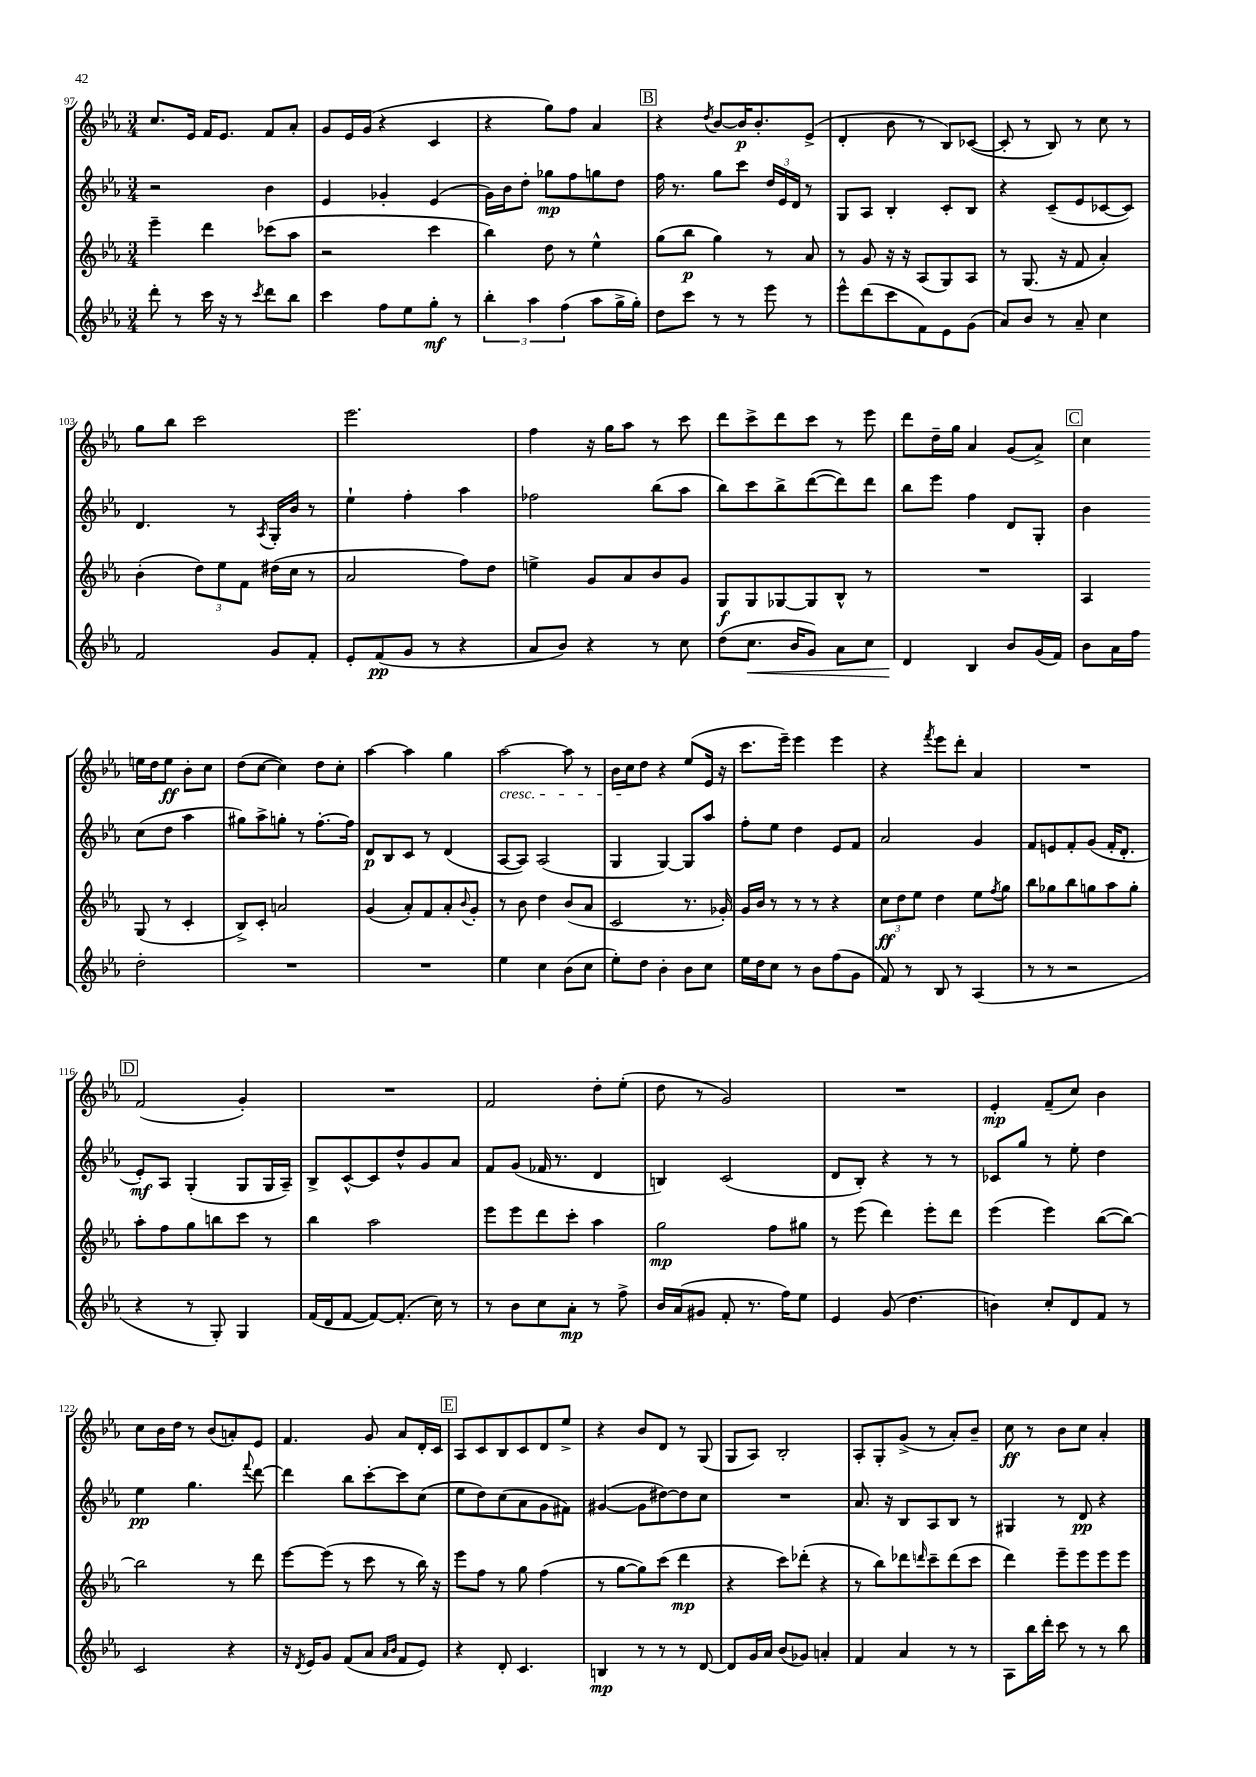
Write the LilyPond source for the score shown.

<<
\new StaffGroup <<
\new Staff = "s0" {
    \clef treble \key ees \major \numericTimeSignature \time 3/4
    c''8. ees'16 f'16 ees'8. f'8 aes'8-. |
    g'8 ees'16 g'16( r4 c'4 |
    r4 g''8) f''8 aes'4 |
    \mark \markup { \box "B" } r4 \acciaccatura { d''8 } bes'8~ bes'16\p bes'8.-. ees'8->( |
    d'4-. bes'8 r8 bes8) ces'8~( |
    ces'8-. r8 bes8) r8 c''8 r8 |
    g''8 bes''8 c'''2 |
    ees'''2. |
    f''4 r16 g''16 aes''8 r8 c'''8 |
    d'''8 c'''8-> d'''8 c'''8 r8 ees'''8 |
    d'''8 d''16-- g''16 aes'4 g'8( aes'8->) |
    \mark \markup { \box "C" } c''4 e''16 d''16 e''8\ff bes'8-. c''8 |
    d''8( c''8~ c''4) d''8 c''8-. |
    aes''4~ aes''4 g''4 |
    aes''2~\cresc aes''8 r8 |
    bes'16 c''16\! d''8 r4 ees''8( ees'16 r16 |
    c'''8. ees'''16--) ees'''4 ees'''4 |
    r4 \acciaccatura { f'''8 } ees'''8 d'''8-. aes'4 |
    R2. |
    \mark \markup { \box "D" } f'2( g'4-.) |
    R2. |
    f'2 d''8-. ees''8-.( |
    d''8 r8 g'2) |
    R2. |
    ees'4-.\mp f'8--( c''8) bes'4 |
    c''8 bes'16 d''16 r8 bes'8( a'8-.) ees'8 |
    f'4. g'8 aes'8 d'16-. c'16 |
    \mark \markup { \box "E" } aes8 c'8 bes8 c'8 d'8 ees''8-> |
    r4 bes'8 d'8 r8 g8( |
    g8 aes8) bes2-. |
    aes8-. g8-. g'8->( r8 aes'8-.) bes'8-- |
    c''8\ff r8 bes'8 c''8 aes'4-. \bar "|." |
}
\new Staff = "s1" {
    \clef treble \key ees \major \numericTimeSignature \time 3/4
    r2 bes'4 |
    ees'4 ges'4-. ees'4( |
    g'16) bes'16 d''8-. ges''8\mp f''8 g''8 d''8 |
    \mark \markup { \box "B" } f''16 r8. g''8 c'''8 \tuplet 3/2 { d''16 ees'16 d'16 } r8 |
    g8 aes8 bes4-. c'8-. bes8 |
    r4 c'8--( ees'8 ces'8~ ces'8) |
    d'4. r8 \acciaccatura { aes8 } g16-. bes'16 r8 |
    ees''4-! f''4-. aes''4 |
    fes''2 bes''8( aes''8 |
    bes''8) c'''8 bes''8-> d'''8~( d'''8) d'''8 |
    bes''8 ees'''8 f''4 d'8 g8-. |
    \mark \markup { \box "C" } bes'4 c''8( d''8 aes''4 |
    gis''8) aes''8-> g''8-. r8 f''8.~-. f''16 |
    d'8\p bes8 c'8 r8 d'4( |
    aes8~ aes8) aes2( |
    g4 g4~) g8 aes''8 |
    f''8-. ees''8 d''4 ees'8 f'8 |
    aes'2 g'4 |
    f'8 e'8 f'8-. g'8( f'16-. d'8.-. |
    \mark \markup { \box "D" } ees'8-.\mf) aes8 g4-.( g8 g16 aes16--) |
    bes8-> c'8~-^ c'8 d''8-^ g'8 aes'8 |
    f'8 g'8( fes'16 r8. d'4 |
    b4) c'2( |
    d'8 bes8-.) r4 r8 r8 |
    ces'8 g''8 r8 ees''8-. d''4 |
    ees''4\pp g''4. \appoggiatura { f'''8 } d'''8~ |
    d'''4 bes''8 c'''8~-. c'''8 c''8( |
    \mark \markup { \box "E" } ees''8 d''8) c''8( aes'8 g'8 fis'8) |
    gis'4~( gis'8 dis''8~) dis''8 c''8 |
    R2. |
    aes'8. r16 bes8 aes8 bes8 r8 |
    gis4 r8 d'8\pp r4 \bar "|." |
}
\new Staff = "s2" {
    \clef treble \key ees \major \numericTimeSignature \time 3/4
    ees'''4-- d'''4 ces'''8( aes''8 |
    r2 c'''4 |
    bes''4) d''8 r8 ees''4-^ |
    \mark \markup { \box "B" } g''8( bes''8\p g''4) r8 aes'8 |
    r8 g'8 r16 r16 aes8( g8) aes8 |
    r8 g8.( r16 f'8 aes'4-.) |
    bes'4-.( \tuplet 3/2 { d''8) ees''8 f'8 } dis''16( c''16 r8 |
    aes'2 f''8) d''8 |
    e''4-> g'8 aes'8 bes'8 g'8 |
    g8\f g8 ges8~ ges8 bes8-^ r8 |
    R2. |
    \mark \markup { \box "C" } aes4 g8( r8 c'4-. |
    bes8->) c'8-. a'2 |
    g'4( aes'8-.) f'8 aes'8-. \appoggiatura { bes'8 } g'8-. |
    r8 bes'8 d''4 bes'8( aes'8 |
    c'2 r8. ges'16-.) |
    g'16 bes'16 r8 r8 r8 r4 |
    \tuplet 3/2 { c''8\ff d''8 ees''8 } d''4 ees''8 \acciaccatura { f''8 } g''8 |
    bes''8 ges''8 bes''8 g''8 aes''8 g''8-. |
    \mark \markup { \box "D" } aes''8-. f''8 g''8 b''8 c'''8 r8 |
    bes''4 aes''2 |
    ees'''8 ees'''8 d'''8 c'''8-. aes''4 |
    g''2\mp f''8 gis''8 |
    r8 ees'''8( d'''4) ees'''8-. d'''8 |
    ees'''4( ees'''4) bes''8~( bes''8~) |
    bes''2 r8 d'''8 |
    ees'''8~ ees'''8( r8 c'''8 r8 bes''16) r16 |
    \mark \markup { \box "E" } ees'''8 f''8 r8 g''8 f''4( |
    r8 g''8~ g''8) c'''8( d'''4\mp |
    r4 c'''8) des'''8-.( r4 |
    r8 bes''8) des'''8 \grace { d'''16 } c'''8-- d'''8( c'''8 |
    d'''4) ees'''8-- ees'''8 ees'''8 ees'''8 \bar "|." |
}
\new Staff = "s3" {
    \clef treble \key ees \major \numericTimeSignature \time 3/4
    d'''8-. r8 c'''16 r16 r8 \acciaccatura { c'''8 } d'''8 bes''8 |
    c'''4 f''8 ees''8 g''8-.\mf r8 |
    \tuplet 3/2 { bes''4-. aes''4 f''4( } aes''8 g''16-> g''16-.) |
    \mark \markup { \box "B" } d''8 c'''8 r8 r8 ees'''8 r8 |
    ees'''8-^ d'''8( c'''8 f'8) ees'8 g'8( |
    aes'8) bes'8 r8 aes'8-- c''4 |
    f'2 g'8 f'8-. |
    ees'8-. f'8\pp( g'8 r8 r4 |
    aes'8 bes'8) r4 r8 c''8 |
    d''8( c''8.\< bes'16 g'8) aes'8 c''8 |
    d'4\! bes4 bes'8 g'16( f'16) |
    \mark \markup { \box "C" } bes'8 aes'16 f''16 d''2-. |
    R2. |
    R2. |
    ees''4 c''4 bes'8( c''8 |
    ees''8-.) d''8 bes'4-. bes'8 c''8 |
    ees''16 d''16 c''8 r8 bes'8 f''8( g'8 |
    f'8) r8 bes8 r8 aes4( |
    r8 r8 r2 |
    \mark \markup { \box "D" } r4 r8 g8-.) g4 |
    f'16( d'16 f'8~ f'8~) f'8.-.( c''16) r8 |
    r8 bes'8 c''8 aes'8-.\mp r8 f''8-> |
    bes'16 aes'16( gis'8 f'8-. r8. f''16) ees''8 |
    ees'4 g'8( d''4. |
    b'4) c''8-. d'8 f'8 r8 |
    c'2 r4 |
    r16 \acciaccatura { d'8 } ees'16 g'8 f'8( aes'8 \grace { aes'16 bes'16 } f'8 ees'8) |
    \mark \markup { \box "E" } r4 d'8-. c'4. |
    b4\mp r8 r8 r8 d'8~ |
    d'8 g'16 aes'16 bes'8( ges'8) a'4-. |
    f'4 aes'4 r8 r8 |
    aes8 bes''16 d'''16-. c'''8 r8 r8 bes''8 \bar "|." |
}
>>
>>
\layout { \context { \Score currentBarNumber = #97 } }
